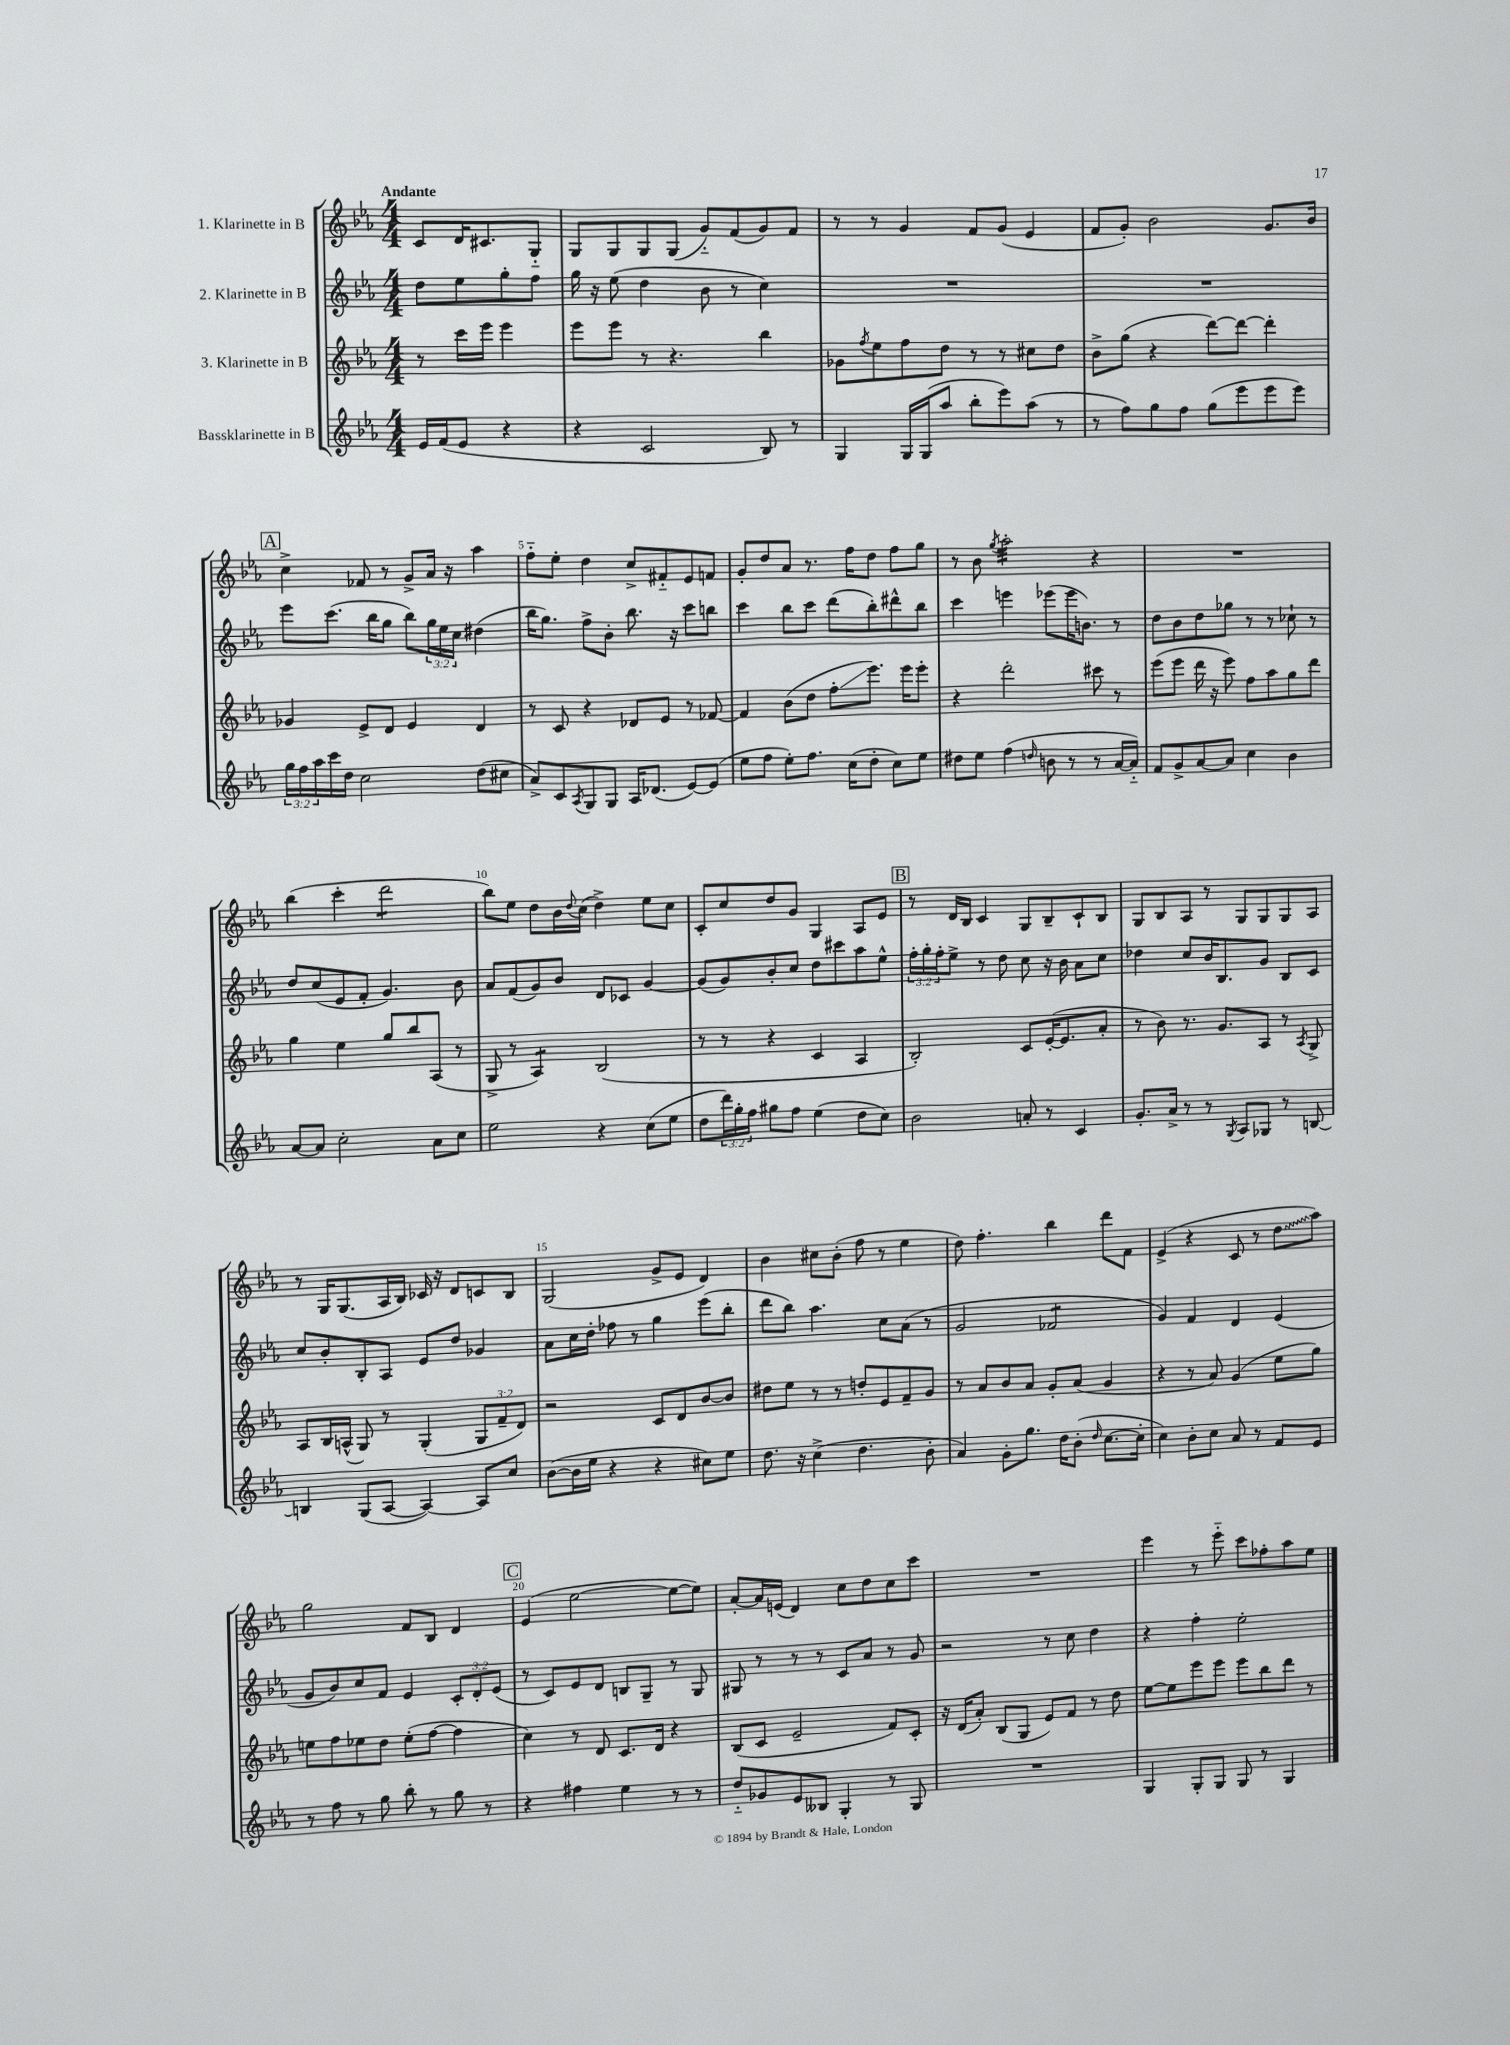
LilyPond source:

<<
\new StaffGroup <<
\new Staff = "s0" \with { instrumentName = "1. Klarinette in B" } {
    \clef treble \key ees \major \numericTimeSignature \time 4/4 \partial 2 \tempo "Andante"
    c'8 d'16 cis'8. g8-_ |
    g8 g8 g8 g8( g'8-_) f'8( g'8) f'8 |
    r8 r8 g'4 f'8 g'8( ees'4 |
    f'8 g'8-.) bes'2 g'8. bes'16 |
    \mark \markup { \box "A" } c''4-> fes'8 r8 g'8-> aes'16 r16 aes''4 |
    f''8-_ ees''8-. d''4 c''8-> fis'8-_ ees'8 f'8 |
    g'8-. d''8 aes'8 r8. f''16 d''8 f''8 g''8 |
    r8 bes'8 \acciaccatura { g''8 } aes''2:32-. r4 |
    R1 |
    bes''4( c'''4-. d'''2:8 |
    bes''8) ees''8 d''8 bes'16 \appoggiatura { d''8 } c''16( d''4->) ees''8 c''8 |
    c'8-. c''8 d''8 g'8 g4 aes8 ees'8 |
    \mark \markup { \box "B" } r8 d'16 bes16 c'4 g8 bes8-- c'8-! bes8 |
    g8 bes8 aes8 r8 g8 g8 g8 aes8 |
    r8 g16 g8.( aes16 bes16) ces'16 r16 d'8 c'8 bes8 |
    g2( g'8-> ees'8 d'4) |
    bes'4 cis''8 bes'8-.( f''8 r8 ees''4 |
    d''8) f''4.-. bes''4 d'''8 f'8 |
    ees'4->( r4 c'8 r8 \once \override Glissando.style = #'zigzag d''8\glissando aes''8) |
    g''2 f'8 bes8 d'4 |
    \mark \markup { \box "C" } ees'4( ees''2~ ees''8~ ees''8) |
    aes'8~-. aes'16 e'16( d'4) c''8 d''8 c''8 c'''8 |
    R1 |
    ees'''4 r8 ees'''8-_ c'''8 fes''8-. aes''8 ees''8 \bar "|." |
}
\new Staff = "s1" \with { instrumentName = "2. Klarinette in B" } {
    \clef treble \key ees \major \numericTimeSignature \time 4/4 \override Staff.TupletNumber.text = #tuplet-number::calc-fraction-text \partial 2
    d''8 ees''8 g''8-. f''8 |
    g''16 r16 ees''8( d''4 bes'8 r8 c''4) |
    R1 |
    R1 |
    \mark \markup { \box "A" } ees'''8 c'''8.( bes''16 g''8 bes''8) \tuplet 3/2 { g''16 ees''16 c''16 } dis''4( |
    bes''16 g''8.) f''8-> bes'8-. bes''8. r16 c'''8 b''8 |
    c'''4 bes''8 c'''8 d'''8( bes''8-.) dis'''8-^ bes''8 |
    c'''4 e'''4 ees'''8( ees'''16 b'8.) r8 |
    d''8 bes'8 d''8 ges''8 r8 r8 ces''8-! r8 |
    d''8 c''8( ees'8 f'8-. g'4.) bes'8 |
    aes'8 f'8( g'8) bes'8 d'8 ces'8 g'4~ |
    g'8( g'8) bes'8-. c''8 d''8 cis'''8 aes''8 ees''8-^ |
    \mark \markup { \box "B" } \tuplet 3/2 { f''16-. g''16-. f''16-. } ees''8-> r8 d''8 c''8 r16 bes'16 aes'8 c''8 |
    des''4 c''8 bes'16 bes8. g'8 bes8 c'8 |
    c''8 bes'8-. bes8-. aes8 ees'8 d''8 ges'4 |
    aes'8 c''16 d''16-. fes''8 r8 g''4 ees'''8( bes''8-. |
    d'''8 bes''8) aes''4. c''8 aes'8( r8 |
    g'2 fes'2:8 |
    g'4) f'4 d'4 ees'4( |
    g'8 bes'8) c''8 f'8 ees'4 \tuplet 3/2 { c'8-. d'8-. ees'8( } |
    \mark \markup { \box "C" } r8 c'8) ees'8 d'8 b8 g8-- r8 g8 |
    gis8 r8 r8 r8 c'8 aes'8 r8 g'8 |
    r2 r8 c''8 d''4 |
    r4 f''4-. ees''2-. \bar "|." |
}
\new Staff = "s2" \with { instrumentName = "3. Klarinette in B" } {
    \clef treble \key ees \major \numericTimeSignature \time 4/4 \override Staff.TupletNumber.text = #tuplet-number::calc-fraction-text \partial 2
    r8 c'''16 ees'''16 ees'''4 |
    ees'''8 ees'''8 r8 r4. bes''4 |
    ges'8 \acciaccatura { f''8 } ees''8 f''8 d''8 r8 r8 cis''8 d''8 |
    bes'8-> g''8( r4 d'''8~) d'''8~ d'''4-. |
    \mark \markup { \box "A" } ges'4 ees'8-> d'8 ees'4 d'4 |
    r8 c'8 r4 des'8 ees'8 r8 fes'8~ |
    fes'4 bes'8( d''8 f''8-.\glissando ees'''8.) ees'''16 ees'''8-. |
    r4 d'''2-. cis'''8 r8 |
    ees'''8( ees'''8 d'''16 r16 ees'''8) f''8 aes''8 g''8 d'''8 |
    g''4 ees''4 g''8 bes''8 aes8( r8 |
    g8-> r8 aes4:8) bes2( |
    r8 r8 r4 c'4 aes4 |
    \mark \markup { \box "B" } bes2-.) c'8 ees'16~-.( ees'8. aes'8-. |
    r8 bes'8) r8. g'8. aes8 r8 \acciaccatura { aes8 } g8-> |
    aes8 bes16 a16-^( g8) r8 g4-.( \tuplet 3/2 { g8 f'8-- d'8) } |
    r2 c'8 d'8 bes'8~ bes'8 |
    dis''8 ees''8 r8 r8 d''8-. ees'8 f'8-- g'8 |
    r8 aes'8 bes'8 aes'8 g'8-. aes'8( g'4 |
    r4 r8 aes'8) g'4( ees''8 g''8) |
    e''8 f''8 ees''8 d''8 ees''8-.( f''8~ f''4 |
    \mark \markup { \box "C" } c''4) r8 d'8 c'8. d'16 r4 |
    bes8( c'8 ees'2-- f'8) c'8-. |
    r16 d'16( aes'8-.) bes8( g8 ees'8) f'8 r8 d''8 |
    ees''8~ ees''8 ees'''8 ees'''8 ees'''8 bes''8 d'''8 r8 \bar "|." |
}
\new Staff = "s3" \with { instrumentName = "Bassklarinette in B" } {
    \clef treble \key ees \major \numericTimeSignature \time 4/4 \override Staff.TupletNumber.text = #tuplet-number::calc-fraction-text \partial 2
    ees'16 f'16( ees'8 r4 |
    r4 c'2 bes8) r8 |
    g4 g16 g16( aes''8 bes''8-. ees'''8) aes''8( r8 |
    r8 f''8) g''8 f''8 g''8( ees'''8 ees'''8 ees'''8) |
    \mark \markup { \box "A" } \tuplet 3/2 { g''16 f''16 aes''16 } c'''16 d''16 c''2 d''8( cis''8 |
    aes'8->) c'8 \acciaccatura { aes8 } g8 g8 aes16 des'8.( ees'8~) ees'8( |
    ees''8 f''8 ees''8-.) f''8. c''16( d''8-. c''8) ees''8 |
    dis''8 ees''8 f''4( \grace { d''16 } b'8 r8 r8 aes'16~ aes'16-_) |
    f'8 g'8-> aes'8~ aes'8 c''4 bes'4 |
    aes'8~ aes'8 c''2-. aes'8 c''8 |
    ees''2 r4 c''8( ees''8 |
    d''8 \tuplet 3/2 { d'''16) g''16-. f''16 } gis''8 f''8 ees''4( d''8 c''8) |
    \mark \markup { \box "B" } bes'2 a'8-. r8 c'4 |
    g'8.-. aes'16-> r8 r8 \acciaccatura { g8 } aes8 ges8 r8 b8~ |
    b4 g8( aes8~ aes4~) aes8 c''8 |
    bes'8~( bes'16 ees''16 r4 r4 cis''8) ees''8 |
    d''8. r16 c''4->( d''4. bes'8-. |
    aes'4) g'8-. g''8. d''16 bes'8-.( \grace { d''16 } c''8.~ c''16-. |
    c''4) bes'8-. c''8 aes'8 r8 f'8 ees'8 |
    r8 f''8 r8 g''8 bes''8-. r8 g''8 r8 |
    \mark \markup { \box "C" } r4 fis''4 ees''4 r8 r8 |
    d''8-_ ges'8 ees'8 beses8 g4-. r8 g8 |
    R1 |
    g4 g8-. g8 g8 r8 g4 \bar "|." |
}
>>
>>
\layout { \context { \Score \override BarNumber.break-visibility = ##(#f #t #t) barNumberVisibility = #(every-nth-bar-number-visible 5) } }
